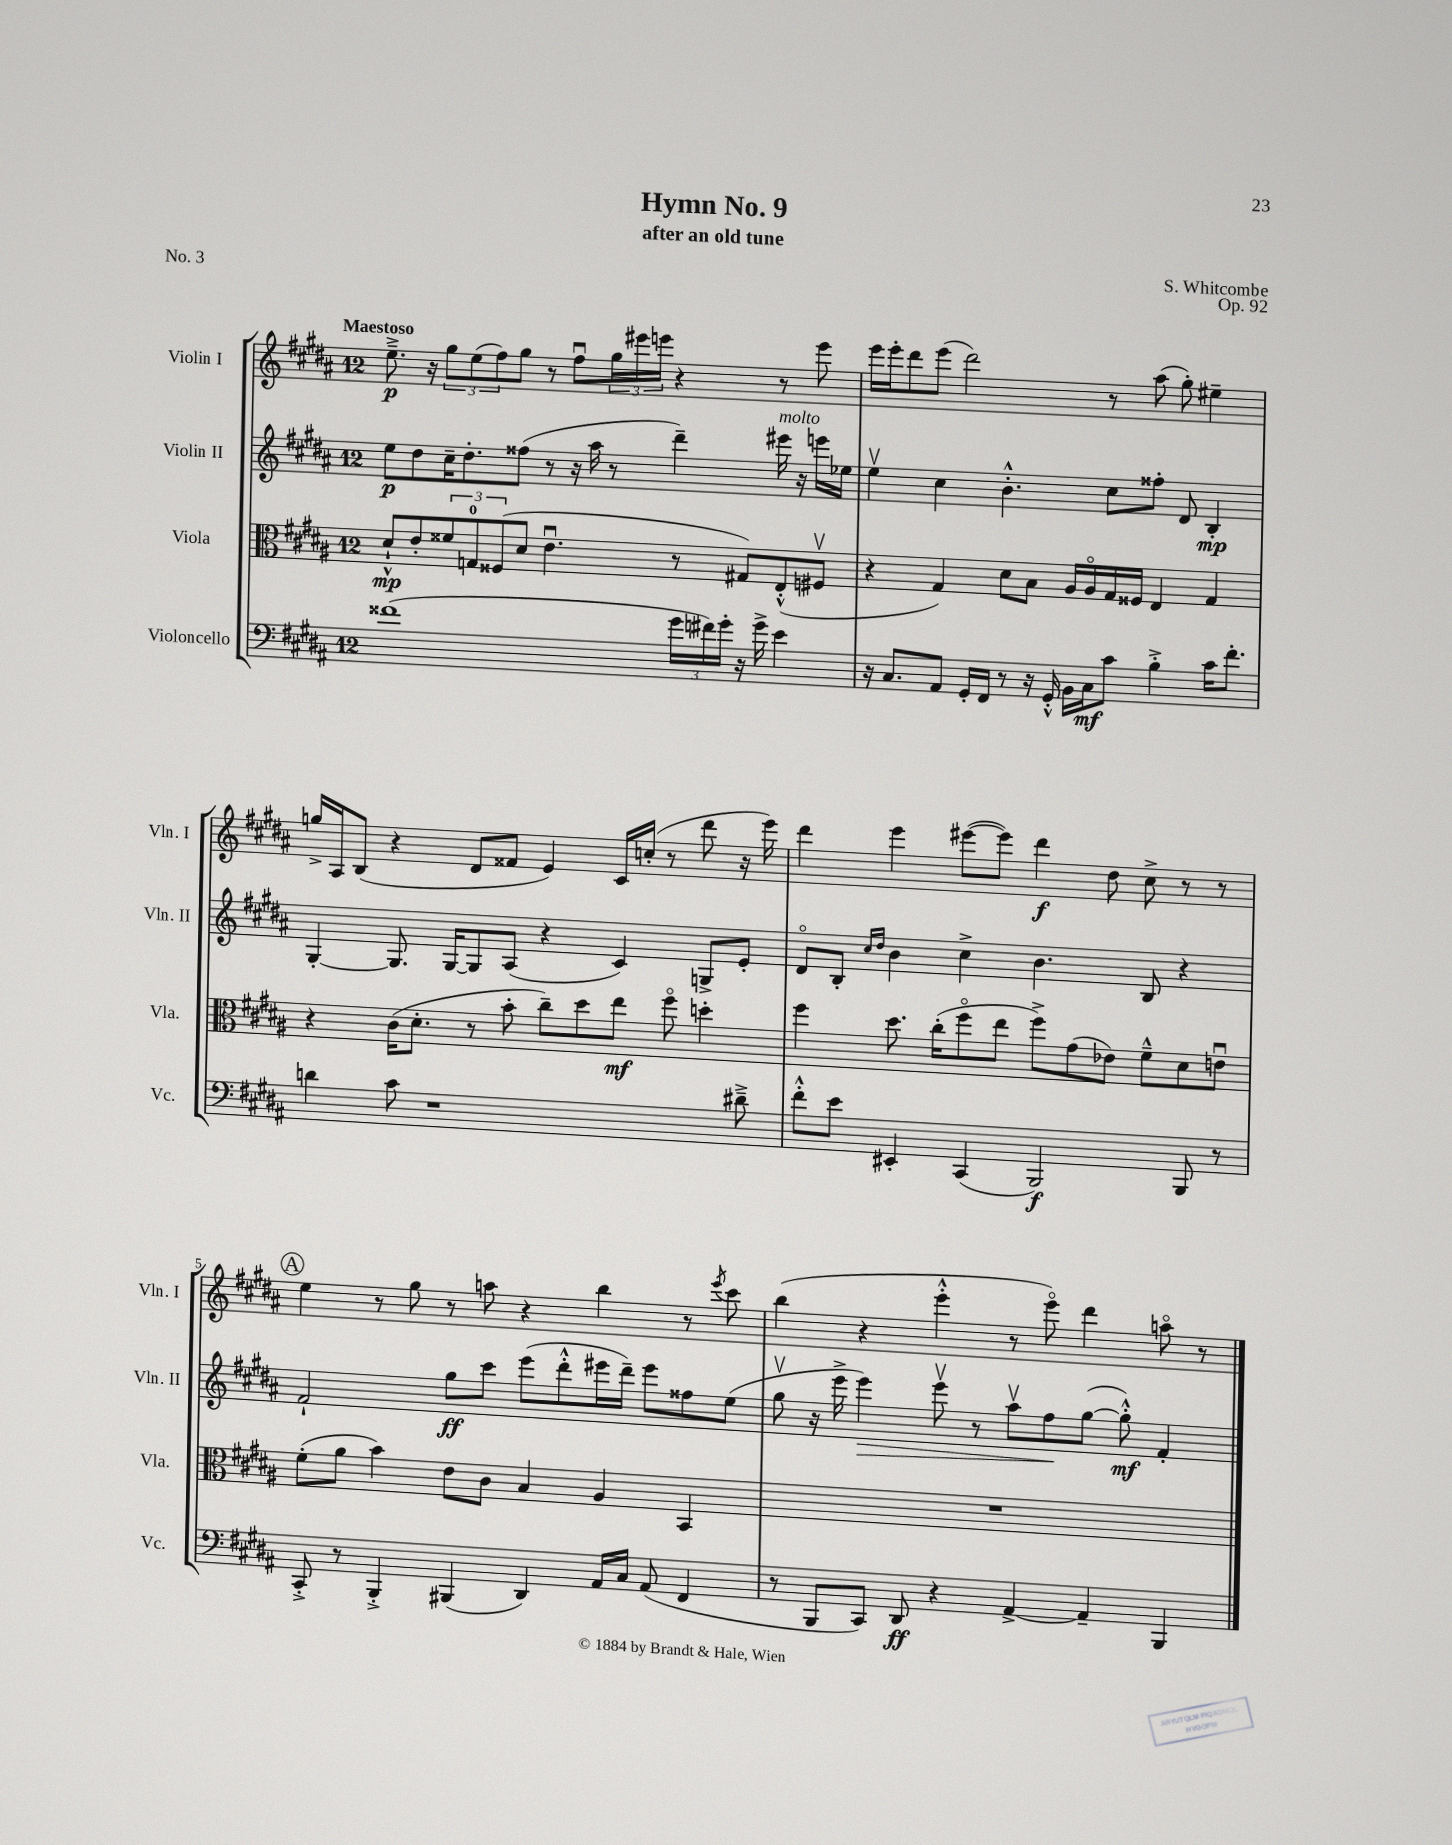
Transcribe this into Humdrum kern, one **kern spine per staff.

**kern	**kern	**kern	**kern
*staff4	*staff3	*staff2	*staff1
*clefF4	*clefC3	*clefG2	*clefG2
*k[f#c#g#d#a#]	*k[f#c#g#d#a#]	*k[f#c#g#d#a#]	*k[f#c#g#d#a#]
*M12/8	*M12/8	*M12/8	*M12/8
(1f##	8d#`^^/L	8ee\L	8.ee~^\
.	8e'/	8dd#\	.
.	.	.	16r
.	12f##/	16cc#~\K	12gg#\L
.	.	8.dd#'\	.
.	12G/	.	(12ee\
.	(12F##/	.	12ff#\)
.	8d#/J	(8ff##\J	8gg#\J
.	4.eu\	8r	8r
.	.	16r	8ff#u\L
.	.	16aa#\	.
.	.	8r	24gg#\L
.	.	.	24eee#\
.	.	.	24eee\JJ
24g#\LL	8r	4ddd#~\)	4r
24f#\)	.	.	.
24g#'\JJ	.	.	.
16r	8G#/L)	.	.
16g#^\	.	.	.
4e\	(8E'^^/	16eee#\	8r
.	.	16r	.
.	8F#v/J	16eee\LL	8eee\
.	.	16ee-\JJ	.
=	=	=	=
16r	4r	4eev\	16eee\LL
8.C#/L	.	.	16eee'\J
.	.	.	8ddd#\
8AA#/J	4G#/)	4cc#\	(8eee\J
16GG#'/LL	.	.	2ddd#\)
16FF#/JJ	.	.	.
8r	8d#\L	4.b'^^\	.
16r	8B\J	.	.
16GG#'^^/	.	.	.
16BB\LL	16A#/LL	.	.
16C#\J	16A#o/	.	.
8c#\J	16G#/	8cc#\L	8r
.	16F##/JJ	.	.
4B'^\	4E/	8ff##'\J	(8aa#\
.	.	8d#/	8gg#'\)
16c#\LK	4G#/	4B'/	4ee#~\
8.f#'\J	.	.	.
=	=	=	=
4d\	4r	[4G#'/	16gg^/LL
.	.	.	16A#/J
.	.	.	(8B/J
8c#\	(16c#\LK	8.G#/]	4r
.	8.d#'\J	.	.
1r	.	.	.
.	.	[16G#/LK	.
.	8r	8G#/]	8d#/L
.	8b'\	(8A#/J	8f##/J
.	8cc#~\L)	4r	4e/)
.	8dd#\	.	.
.	8ee\J	4c#/)	16c#/LL
.	.	.	(16cc'/JJ
.	8ff#o\	.	8r
.	4dd'\	8G^/L	8ddd#\
8d#~^\	.	8e'/J	16r
.	.	.	16eee\)
=	=	=	=
8f#'^^\L	4ff#\	8d#o/L	4ddd#\
8e\J	.	8B'/J	.
.	.	16qqcc#/LL	.
.	.	16qqdd#/JJ	.
4EE#'/	8.dd#\	4b\	4eee\
.	(16cc#'\LK	.	.
(4CC#/	8ff#o\	4cc#^\	([8eee#\L
.	8ee\J	.	8eee#\]J)
2BBB/)	8ff#^\L)	4.b\	4ddd#\
.	(8g#\	.	.
.	8e-\J)	.	8dd#\
.	8f#~^^\L	8B/	8cc#^\
8BBB/	8d#\	4r	8r
8r	8eu\J	.	8r
=	=	=	=
8CC#'^/	(8f#'\L	2f#`/	4ee\
8r	8a#\J	.	.
4BBB'^/	4b\)	.	8r
.	.	.	8gg#\
(4BBB#/	8e\L	8gg#\L	8r
.	8c#\J	8ccc#\J	8aa\
4DD#/)	4B/	(8eee\L	4r
.	.	8ddd#'^^\	.
16AA#/LL	4A#/	16eee#\L	4bb\
16C#/JJ	.	16ddd#~\JJ)	.
(8AA#/	.	8eee#\L	.
4FF#/	4BB/	8ff##\	8r
.	.	.	8qeee/
.	.	(8ee\J	8ccc#\
=	=	=	=
8r	1.r	8gg#v\	(4bb\
8BBB/L	.	16r	.
.	.	16eee^\	.
8CC#/J)	.	4eee\)	4r
8DD#/	.	.	.
4r	.	8eeev\	4eee'^^\
.	.	8r	.
[4AA#^/	.	8aa#v\L	8r
.	.	8ff#\	8eeeo\)
4AA#~/]	.	([8gg#\J	4ddd#\
.	.	8gg#'^^\])	.
4BBB/	.	4f#'/	8aao\
.	.	.	8r
==	==	==	==
*-	*-	*-	*-
